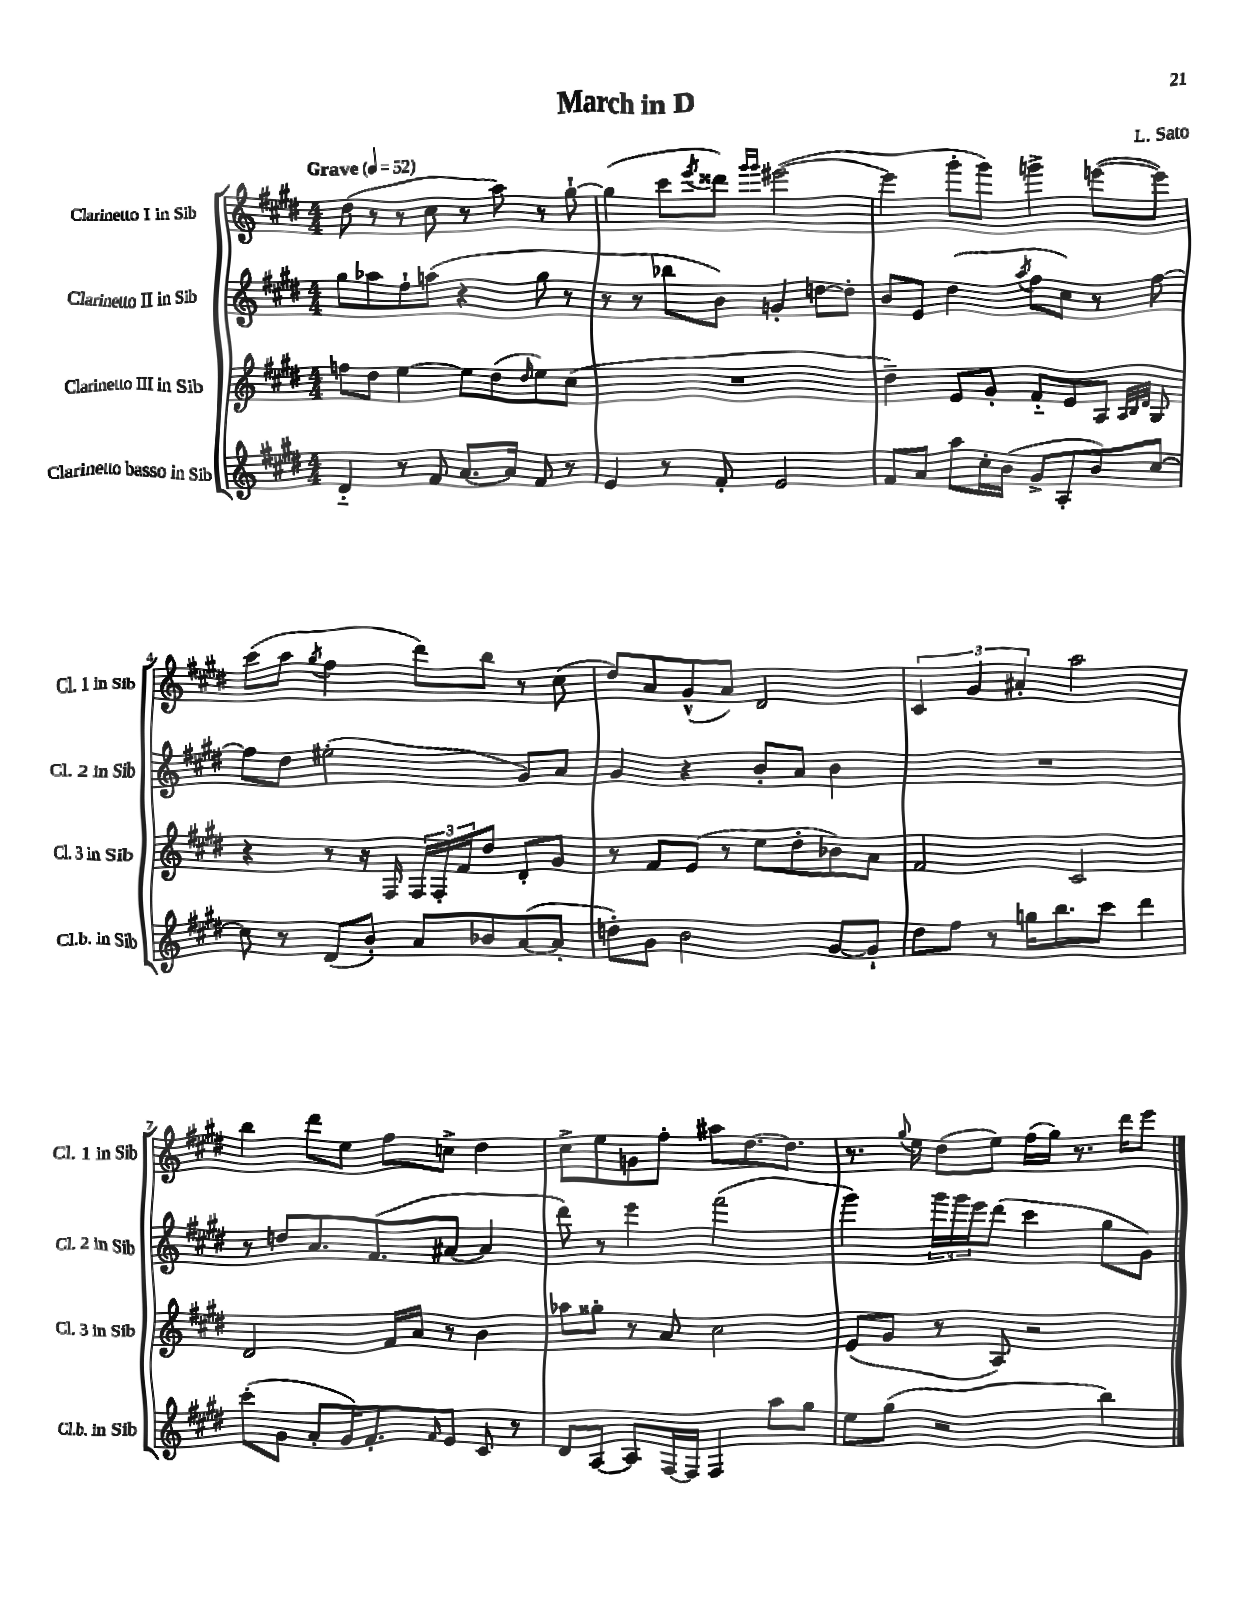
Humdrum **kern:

**kern	**kern	**kern	**kern
*part4	*part3	*part2	*part1
*staff4	*staff3	*staff2	*staff1
*I"Clarinetto basso in Sib	*I"Clarinetto III in Sib	*I"Clarinetto II in Sib	*I"Clarinetto I in Sib
*I'Cl.b. in Sib	*I'Cl. 3 in Sib	*I'Cl. 2 in Sib	*I'Cl. 1 in Sib
*clefG2	*clefG2	*clefG2	*clefG2
*k[f#c#g#d#]	*k[f#c#g#d#]	*k[f#c#g#d#]	*k[f#c#g#d#]
*M4/4	*M4/4	*M4/4	*M4/4
*MM52	*MM52	*MM52	*MM52
=1	=1	=1	=1
!	!	!	!LO:TX:a:B:t=Grave
4d#/	8ffn\L	8gg#\L	(8dd#\
.	8dd#\J	8aa-X\	8r
8r	[4ee\	8ff#`\	8r
8f#/	.	(8aan\J	8cc#\
[8.a/L	8ee\L]	4r	8r
.	(8dd#\	.	8aa\)
16a/Jk]	.	.	.
.	16qqdd#/	.	.
8f#/	8ee\)	8gg#\	8r
8r	(8cc#\J	8r	[8gg#`\
=2	=2	=2	=2
4e/	1r	8r	(4gg#\]
.	.	8r	.
8r	.	8bb-X\L	8ccc#\L
.	.	.	8qeee/
8f#'/	.	8b\J)	8ddd##X\J)
.	.	.	16qqggg#/LL
.	.	.	16qqggg#/JJ
2e/	.	4gn'/	([2eee#X\
.	.	[8ddn\L	.
.	.	8dd'\J]	.
=3	=3	=3	=3
8f#/L	4dd#~\)	8b/L	4eee#\]
8a/J	.	8e/J	.
8aa\L	8e/L	(4dd#\	8ggg#'\L
16cc#'\L	8g#'/J	.	8ggg#\J)
(16b\JJ	.	.	.
.	.	8qaa/	.
8g#^/L	8f#/L	8ff#\L	4gggn^\
8A'/	8e/	8cc#\J)	.
8b/)	8A/J	8r	([8eeen\L
.	32qqA/LLL	.	.
.	32qqB/	.	.
.	32qqd#/JJJ	.	.
[8cc#/J	8G#/	[8ff#\	8eee\J])
!!LO:LB:g=z
=4	=4	=4	=4
8cc#\]	4r	8ff#\L]	(8ccc#\L
8r	.	8dd#\J	8aa\J
.	.	.	8qgg#/
(8d#/L	8r	(2ee#X'\	4ff#\
8b'/J)	16r	.	.
.	16F#/	.	.
8a/L	24F#/LL	.	8ddd#\L)
.	24F#'/	.	.
.	24f#/J	.	.
8b-X/	8dd#/J	.	8bb\J
([8a/	8d#'/L	8g#/L)	8r
8a'/J]	8g#/J	8a/J	(8cc#\
=5	=5	=5	=5
8ddn'\L)	8r	4g#/	8dd#/L)
8g#\J	8f#/L	.	8a/
2b\	(8e/J	4r	(8g#^^/
.	8r	.	8a/J)
.	8ee\L	8b'/L	2d#/
.	8dd#'\	8a/J	.
[8g#/L	8b-X\)	4b\	.
8g#`/J]	8a\J	.	.
=6	=6	=6	=6
8dd#\L	2f#/	1r	6c#/
8ff#\J	.	.	.
.	.	.	6g#/
8r	.	.	.
.	.	.	6a#X'/
16ggn\KL	.	.	.
8.bb\	.	.	.
.	2c#/	.	2aa\
8ccc#\J	.	.	.
4ddd#\	.	.	.
!!LO:LB:g=z
=7	=7	=7	=7
(8ccc#'\L	2d#/	8r	4bb\
8g#\J	.	8ddn/L	.
8a'/L	.	8.a/	8ddd#\L
16g#/K)	.	.	8ee\J
8.f#'/	.	(8.f#/	.
.	16f#/LL	.	8ff#\L
.	16a/JJ	.	.
16qqf#/	.	.	.
8e/J	8r	[8a#X/J	8ccn^\J
8c#/	4b\	4a#/]	4dd#\
8r	.	.	.
=8	=8	=8	=8
8d#/L	8aa-X\L	8ddd#\)	8cc#^\L
[8A/J	8gg##X'\J	8r	8ee\
8A/L]	8r	4eee\	8gn\
[16F#/L	8a/	.	8ff#'\J
16F#/JJ]	.	.	.
4F#/	2cc#\	(2fff#\	8aa#X\L
.	.	.	[8.dd#\
8aa\L	.	.	.
.	.	.	8.dd#\J]
8gg#\J	.	.	.
=9	=9	=9	=9
8ee\L	(8e/L	4ggg#\)	8.r
(8gg#\J	8g#/J	.	.
.	.	.	8qqgg#/
.	.	.	16ee\
2r	8r	24ggg#\LL	(8dd#\L
.	.	24ggg#\	.
.	.	24eee\J	.
.	8A/)	(8ddd#\J	8ee\J)
.	2r	4ccc#\	(16ff#\LL
.	.	.	16gg#\JJ)
.	.	.	8.r
4bb\)	.	8gg#\L	.
.	.	.	16ddd#\KL
.	.	8g#\J)	8eee\J
==	==	==	==
*-	*-	*-	*-
